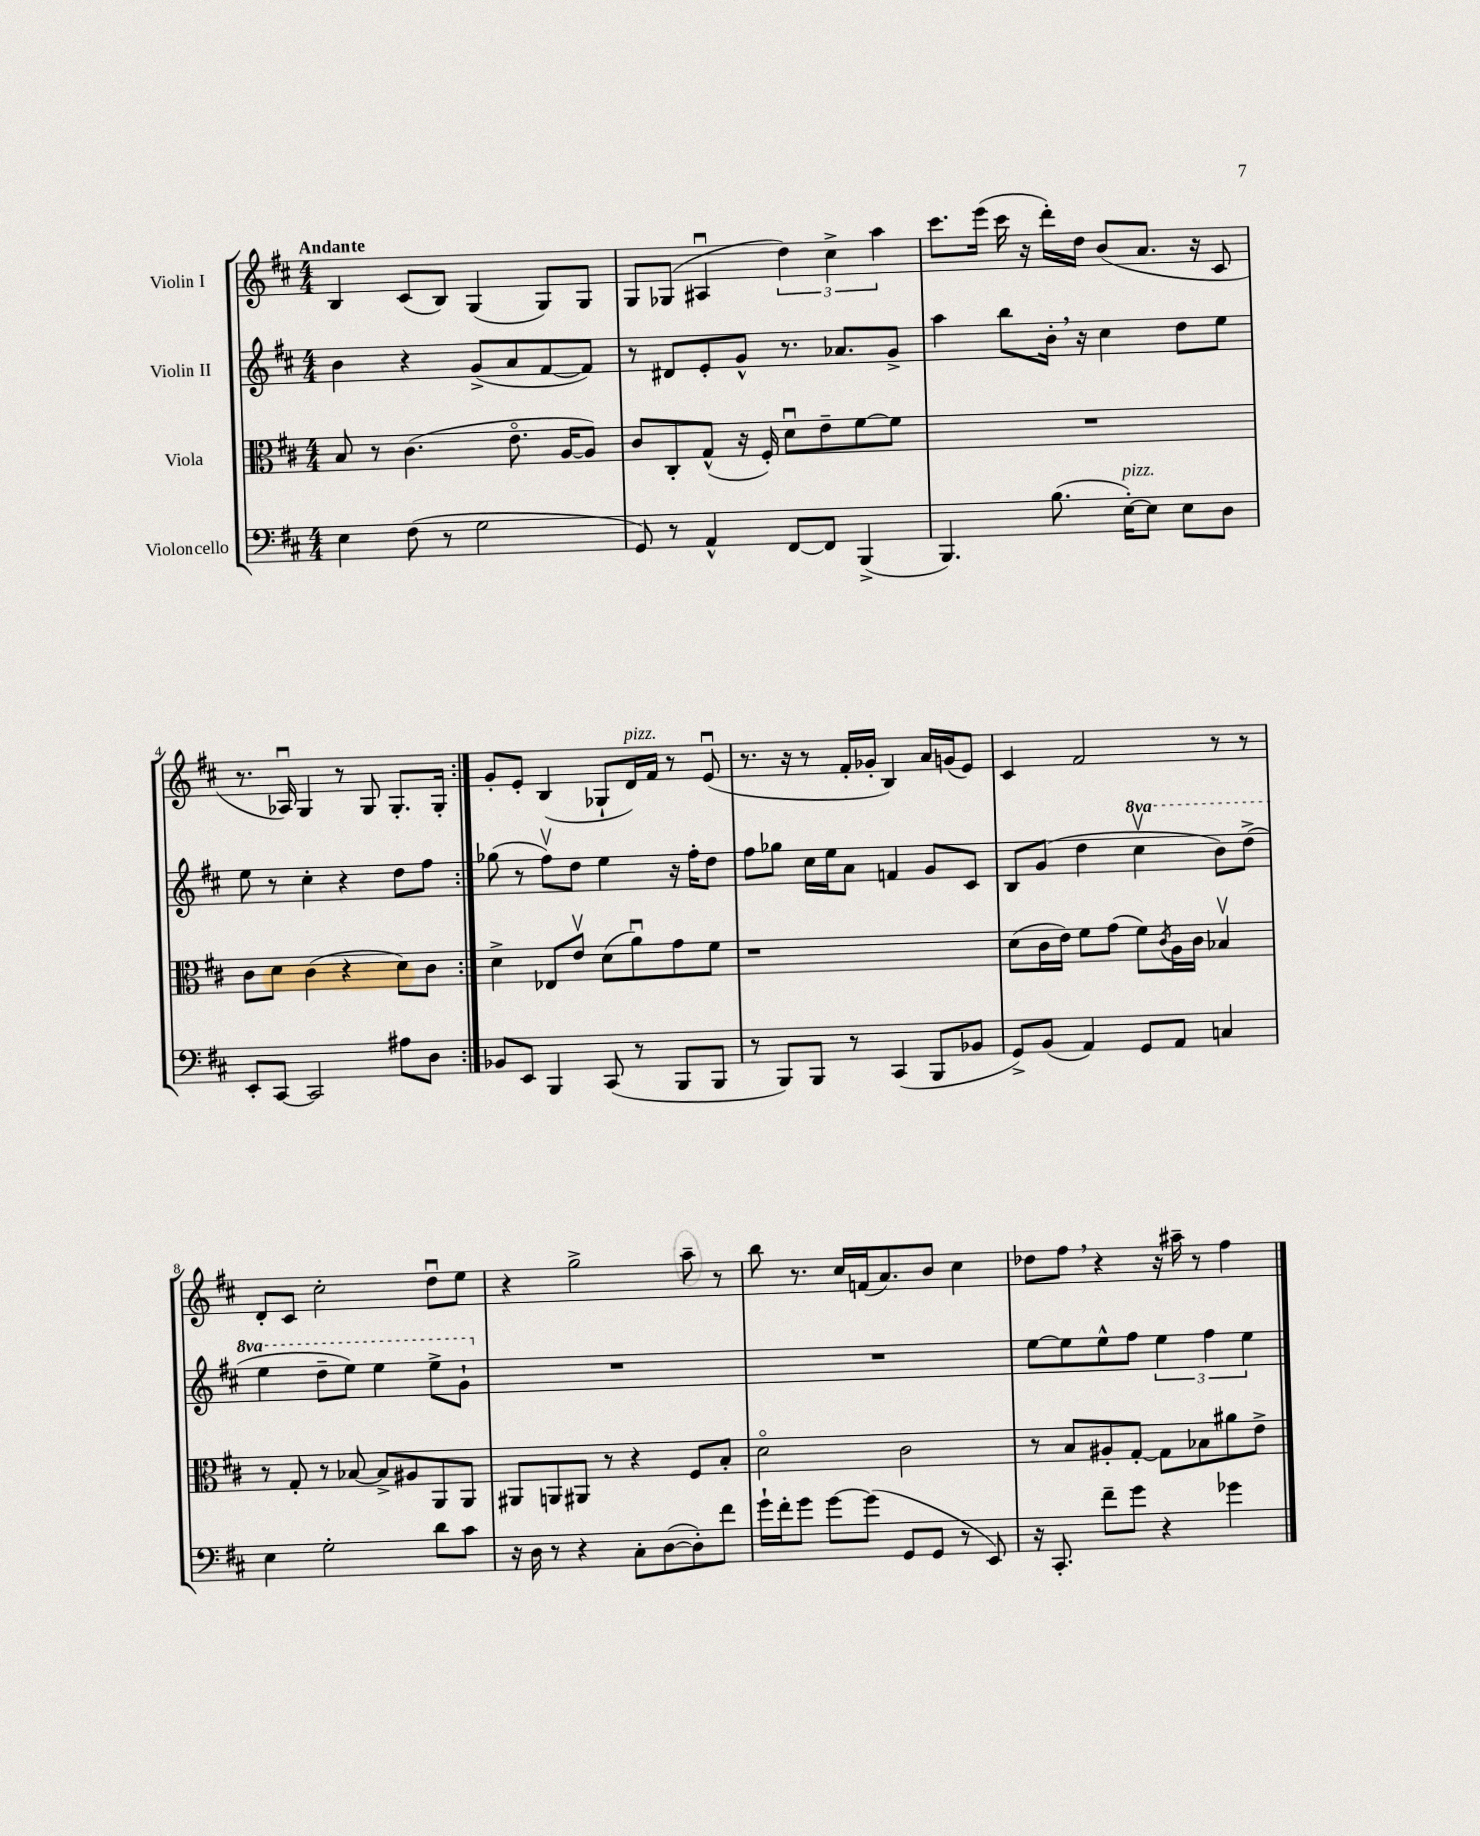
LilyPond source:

<<
\new StaffGroup <<
\new Staff = "s0" \with { instrumentName = "Violin I" } {
    \clef treble \key d \major \numericTimeSignature \time 4/4 \tempo "Andante"
    \repeat volta 2 { b4 cis'8( b8) g4( g8) g8 |
    g8 ges8( ais4\downbow \tuplet 3/2 { d''4) cis''4-> a''4 } |
    cis'''8. e'''16( cis'''16 r16 d'''16-.) d''16 b'8( a'8. r16 cis'8 |
    r8. aes16\downbow) g4 r8 g8 g8.-. g16-. | }
    g'8-. e'8-. b4( ges8-! d'16^\markup { \italic "pizz." }) fis'16 r8 e'8\downbow( |
    r8. r16 r8 fis'16-. ges'16-. b4) a'16 g'16( e'8) |
    cis'4 fis'2 r8 r8 |
    d'8-. cis'8 cis''2-. d''8\downbow e''8 |
    r4 g''2-> a''8-- r8 |
    b''8 r8. cis''16 f'16( a'8.) b'8 cis''4 |
    des''8 fis''8 \breathe r4 r16 ais''16-- r8 fis''4 \bar "|." |
}
\new Staff = "s1" \with { instrumentName = "Violin II" } {
    \clef treble \key d \major \numericTimeSignature \time 4/4 \set Staff.ottavationMarkups = #ottavation-simple-ordinals
    \repeat volta 2 { b'4 r4 g'8->( a'8 fis'8~ fis'8) |
    r8 dis'8 e'8-. g'8-^ r8. aes'8. g'8-> |
    a''4 b''8 b'16-. \breathe r16 cis''4 d''8 e''8 |
    e''8 r8 cis''4-. r4 d''8 fis''8 | }
    ges''8( r8 fis''8\upbow) d''8 e''4 r16 fis''16-. d''8 |
    fis''8 ges''8 cis''16 e''16 a'8 f'4 g'8 cis'8 |
    b8 g'8( d''4 \ottava #1 cis'''4\upbow b''8) d'''8->( |
    e'''4 d'''8-- e'''8) e'''4 e'''8-> g''8-! \ottava #0 |
    R1 |
    R1 |
    e''8~ e''8 e''8-^ fis''8 \tuplet 3/2 { e''4 fis''4 e''4 } \bar "|." |
}
\new Staff = "s2" \with { instrumentName = "Viola" } {
    \clef alto \key d \major \numericTimeSignature \time 4/4
    \repeat volta 2 { b8 r8 cis'4.( e'8.\flageolet a16~ a8) |
    cis'8 cis8-. g8-^( r16 fis16-.) d'8\downbow e'8-- fis'8~ fis'8 |
    R1 |
    cis'8 d'8 cis'4( r4 d'8) cis'8 | }
    d'4-> ees8 e'8\upbow d'8( a'8\downbow) g'8 fis'8 |
    r1 |
    d'8( cis'16 e'16) fis'8 g'8( fis'8) \acciaccatura { cis'8 } a16 cis'16 bes4\upbow |
    r8 g8-. r8 bes8~ bes8-> ais8 a,8 a,8 |
    ais,8 a,8 ais,8 r8 r4 fis8 b8-. |
    d'2\flageolet cis'2 |
    r8 b8 ais8-. g8~-. g8 bes8 ais'8 e'8-> \bar "|." |
}
\new Staff = "s3" \with { instrumentName = "Violoncello" } {
    \clef bass \key d \major \numericTimeSignature \time 4/4
    \repeat volta 2 { e4 fis8( r8 g2 |
    g,8) r8 a,4-^ fis,8~ fis,8 b,,4->( |
    b,,4.) b8.( e16~-.^\markup { \italic "pizz." }) e8 e8 d8 |
    e,8-. cis,8~ cis,2 ais8 d8 | }
    bes,8 e,8 b,,4 cis,8( r8 b,,8 b,,8 |
    r8 b,,8) b,,8 r8 cis,4( b,,8 bes,8 |
    g,8->) b,8( a,4) g,8 a,8 c4 |
    e4 g2-. d'8 cis'8 |
    r16 d16 r8 r4 cis8-. d8~( d8-.) fis'8 |
    g'16-! fis'16-. g'8 g'8~ g'8( g,8 g,8 r8 e,8) |
    r16 cis,8.-. fis'8-- g'8 r4 ges'4 \bar "|." |
}
>>
>>
